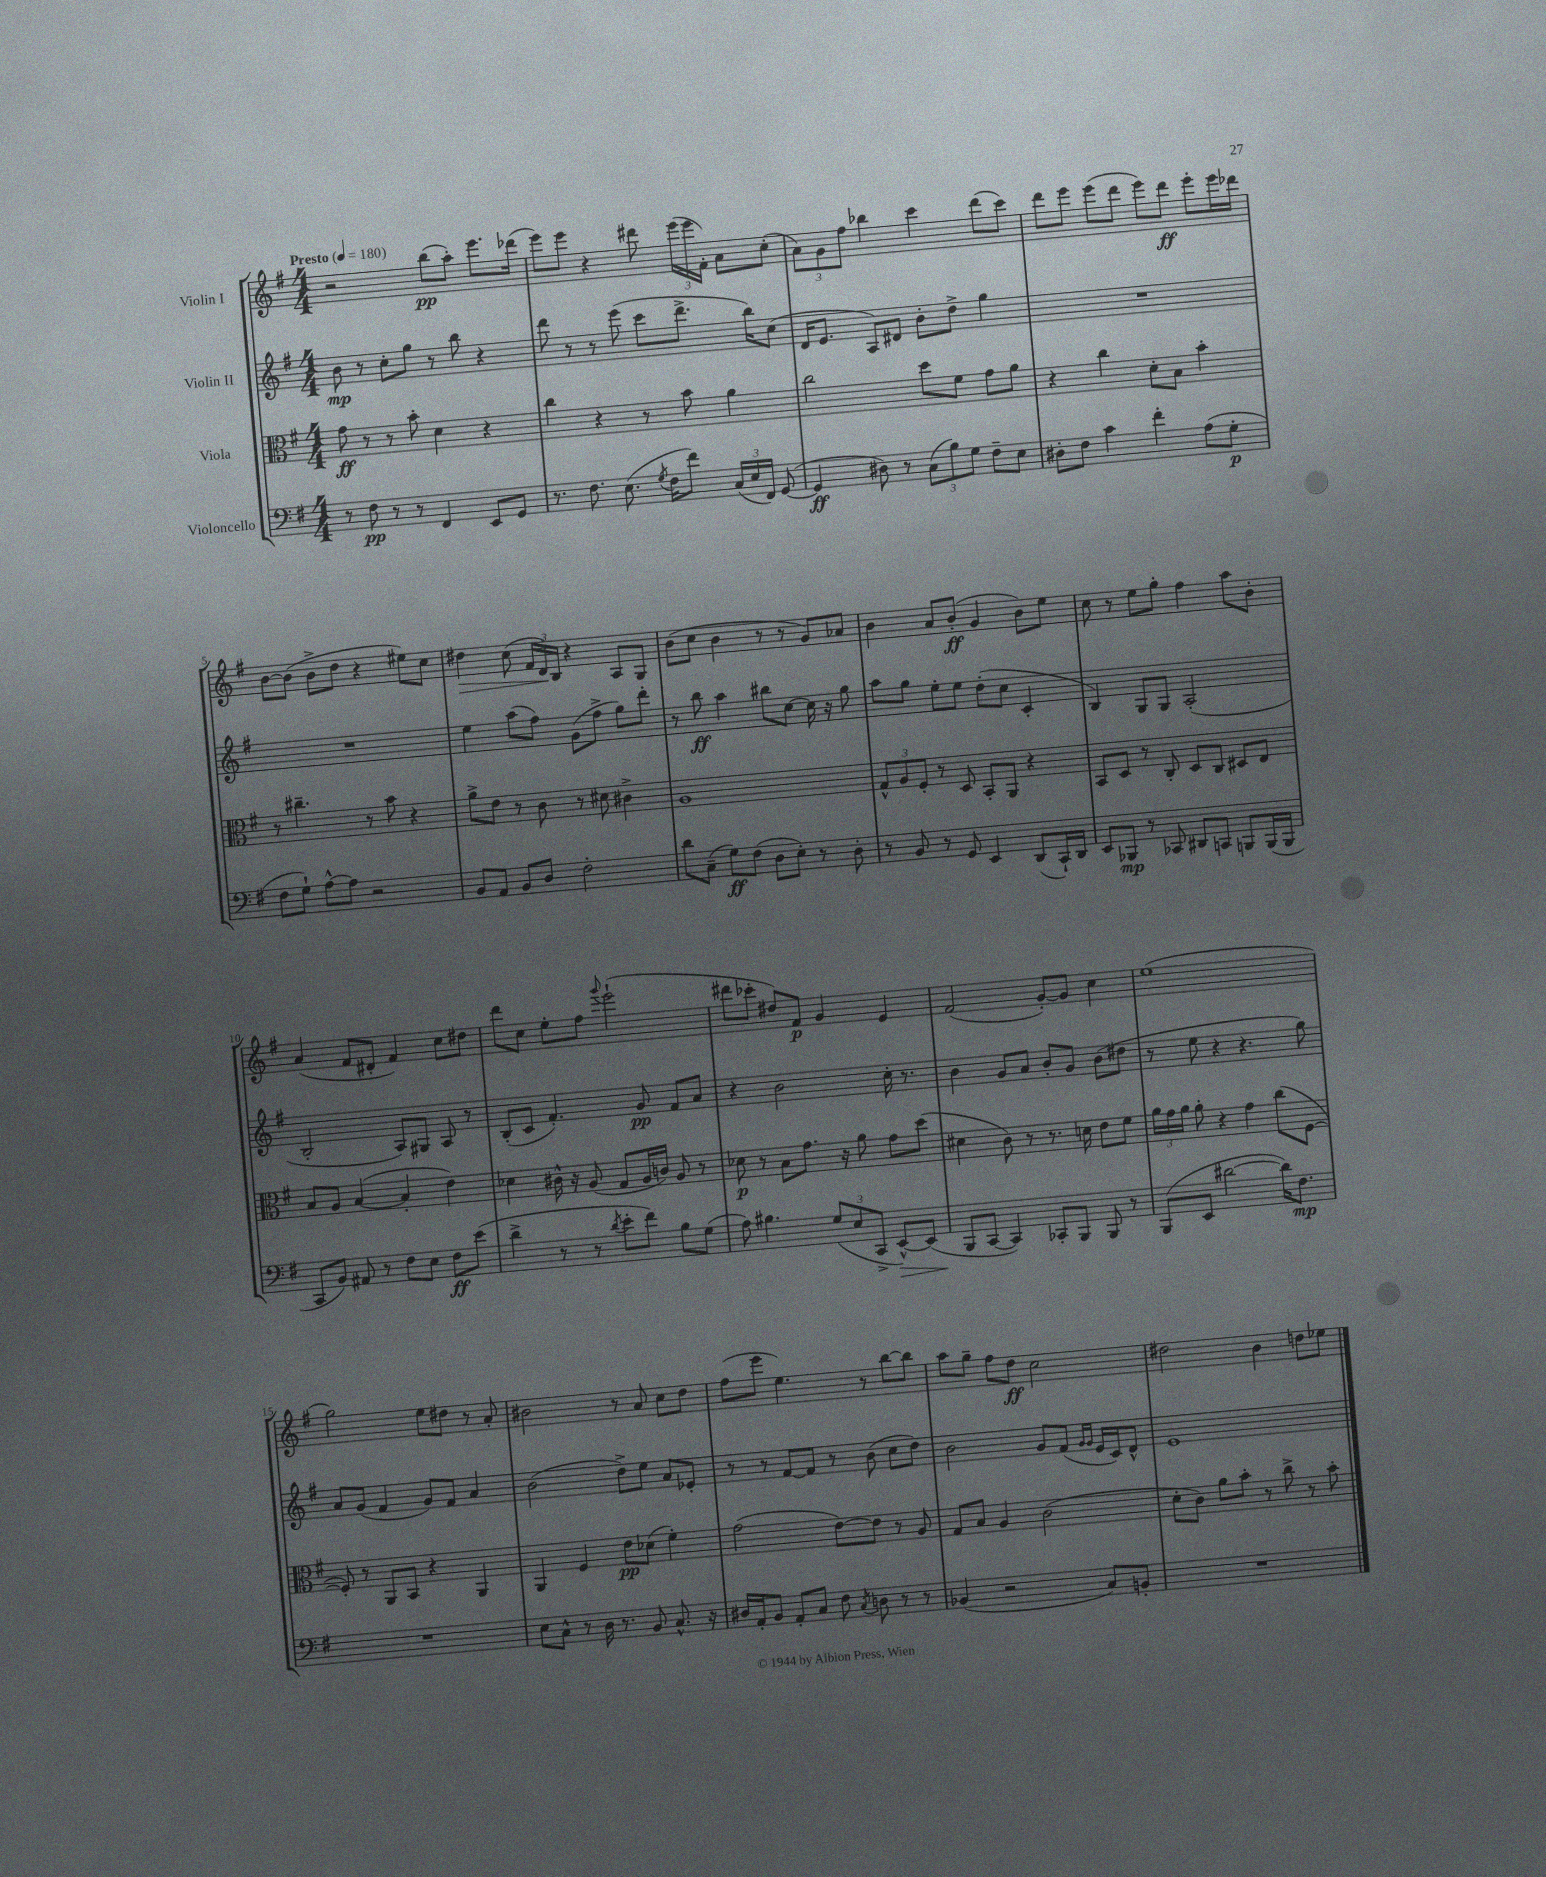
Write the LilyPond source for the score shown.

<<
\new StaffGroup <<
\new Staff = "s0" \with { instrumentName = "Violin I" } {
    \clef treble \key g \major \numericTimeSignature \time 4/4 \tempo "Presto" 4 = 180
    \autoBeamOff r2 b''8[\pp( a''8]-.) e'''8.[ des'''16]( |
    e'''8[) e'''8] r4 dis'''8 \tuplet 3/2 { e'''16[( e'''16 fis'16]-.) } a'8[ c''8]-.( |
    \tuplet 3/2 { a'8[) g'8 fis''8] } bes''4 c'''4 d'''8[( c'''8]) |
    d'''8[ e'''8] e'''8[( d'''8] e'''8[) d'''8]\ff e'''8[-. e'''16 des'''16] |
    b'8[~ b'8]( b'8[-> d''8] r4 eis''8[) c''8] |
    dis''4\> c''8( \tuplet 3/2 { fis'16[ d'16\!) b16] } r4 a8[ g8] |
    b'8[( c''8] b'4 r8 r8 g'8[) aes'8] |
    b'4 a'8[ b'8]-.\ff( g'4 b'8[) e''8] |
    c''8 r8 e''8[ g''8]-. fis''4 a''8[ b'8]-. |
    a'4( fis'8[ dis'8]-. fis'4) c''8[ dis''8] |
    d'''8[ c''8] e''8[-. fis''8] \appoggiatura { g'''8 } e'''2-!( |
    dis'''8[ ces'''8]-. dis''8[) fis'8]\p g'4 e'4 |
    fis'2( g'8[~-.) g'8] c''4 |
    e''1( |
    g''2) e''8[ dis''8] r8 a'8-. |
    bis'2 r8 a'8 c''8[ d''8] |
    fis''8[( e'''8] e''4.) r8 b''8[~ b''8] |
    a''8[ g''8]-- fis''8[ d''8]\ff c''2 |
    dis''2 b'4 d''8[ ees''8] \bar "|." |
}
\new Staff = "s1" \with { instrumentName = "Violin II" } {
    \clef treble \key g \major \numericTimeSignature \time 4/4
    \autoBeamOff b'8\mp r8 c''8[-. g''8] r8 b''8 r4 |
    d'''8 r8 r8 e'''8( c'''8[ d'''8.]-> b''16[) c''8]( |
    d'16[ e'8.] a8[) dis'8] b'8[-. d''8]-> g''4 |
    R1 |
    R1 |
    e''4 a''8[( fis''8]) g'8[( fis''8]-> g''8[) d'''8]-. |
    r8 b''8\ff a''4 bis''8[ c''8]~ c''16 r16 g''8 |
    a''8[ g''8] e''8[-. e''8] d''8[-.( c''8] c'4-. |
    b4) g8[ g8] a2-.( |
    b2-. a8[) gis8] a8 r8 |
    b8[-.( c'8] fis'4.-.) g'8\pp fis'8[ a'8] |
    r4 b'2 c''16-. r8. |
    b'4 g'8[ a'8] b'8[-. g'8] b'8[( dis''8] |
    r8 e''8 r4 r4. g''8) |
    a'8[ g'8]( fis'4 g'8[) fis'8] a'4 |
    b'2( d''8[->) e''8] a'8[ ees'8]-. |
    r8 r8 fis'8[~ fis'8] r8 b'8( c''8[ d''8]) |
    b'2 g'8[ fis'8]( \grace { g'16[ g'16] } e'16[ c'16) d'8]-^ |
    e'1 \bar "|." |
}
\new Staff = "s2" \with { instrumentName = "Viola" } {
    \clef alto \key g \major \numericTimeSignature \time 4/4
    \autoBeamOff g'8\ff r8 r8 b'8-. d'4 r4 |
    c''4 r4 r8 b'8 a'4 |
    c''2 d''8[ fis'8] g'8[ a'8] |
    r4 c''4 d'8[-. b8] b'4-. |
    r8 cis''4.-- r8 b'8 r4 |
    a'8[-> e'8] r8 c'8 r8 dis'8 cis'4-> |
    a1 |
    \tuplet 3/2 { g8[-^ a8 fis8]-. } r8 d8 b,8[-. a,8] r4 |
    b,8[ d8] r8 c8-. d8[ c8] dis8[ e8] |
    b8[ a8] b4~( b4-. e'4) |
    des'4 cis'16-^ r16 a8( g8[ a16 c'16]) a8 r8 |
    des'8\p r8 b8[ g'8.] r16 a'8 g'8[ d''8]( |
    dis'4 c'8) r8 r8. d'16 e'8[ fis'8] |
    \tuplet 3/2 { a'16[ g'16 a'16] } a'8-. r4 g'4 c''8[( fis8]~ |
    fis8-.) r8 a,8[ b,8] r4 a,4 |
    a,4 fis4 e'8[\pp des'8]( fis'4-.) |
    g'2( e'8[~) e'8] r8 a8 |
    g8[ b8] a4 c'2( |
    d'8[-. c'8]) a'8[ b'8]-. r8 c''8-> r8 b'8-. \bar "|." |
}
\new Staff = "s3" \with { instrumentName = "Violoncello" } {
    \clef bass \key g \major \numericTimeSignature \time 4/4
    \autoBeamOff r8 fis8\pp r8 r8 fis,4 e,8[ g,8] |
    r8. fis8. e8.( \acciaccatura { g8 } fis16[ fis'8]) \tuplet 3/2 { c16[( e16 fis,16]) } g,8~( |
    g,4\ff dis8) r8 \tuplet 3/2 { c8[( b8) g8] } fis8[-- e8] |
    dis8[-. fis8] c'4 fis'4-. a8[( g8]-.\p |
    fis8[ g8]-!) a8[~-^ a8] r2 |
    b,8[ a,8] b,8[ d8] fis2-. |
    d'8[ c8]--( g8[\ff) fis8]( d8[ e8]-.) r8 d8-. |
    r8 b,8 r8 g,8 e,4 d,8[( c,16-!) d,16] |
    e,8[ bes,,8]\mp r8 ces,8 dis,8[ c,8] b,,8[ b,,16( b,,16] |
    c,8[ b,8]) ais,8 r8 fis8[ e8] fis8[\ff e'8]( |
    d'4-> r8 r8 \acciaccatura { d'8 } e'8[-. fis'8]) b8[ g8]( |
    a8) bis4. \tuplet 3/2 { g8[( e8 c,8]-> } e,8[~-^\>) e,8]( |
    b,,8[\! c,8]~ c,4) ces,8[-. b,,8] b,,8 r8 |
    b,,8[( e,8] dis'2~ dis'16[) fis8.]\mp |
    R1 |
    e8[ c8]-^ r8 d16 r8. b,8 c8.-^ r16 |
    dis16[ a,16-. b,8] a,8[-. c8] fis8 \acciaccatura { c8 } d8 r8 r8 |
    bes,4( r2 c8[) b,8]-. |
    R1 \bar "|." |
}
>>
>>
